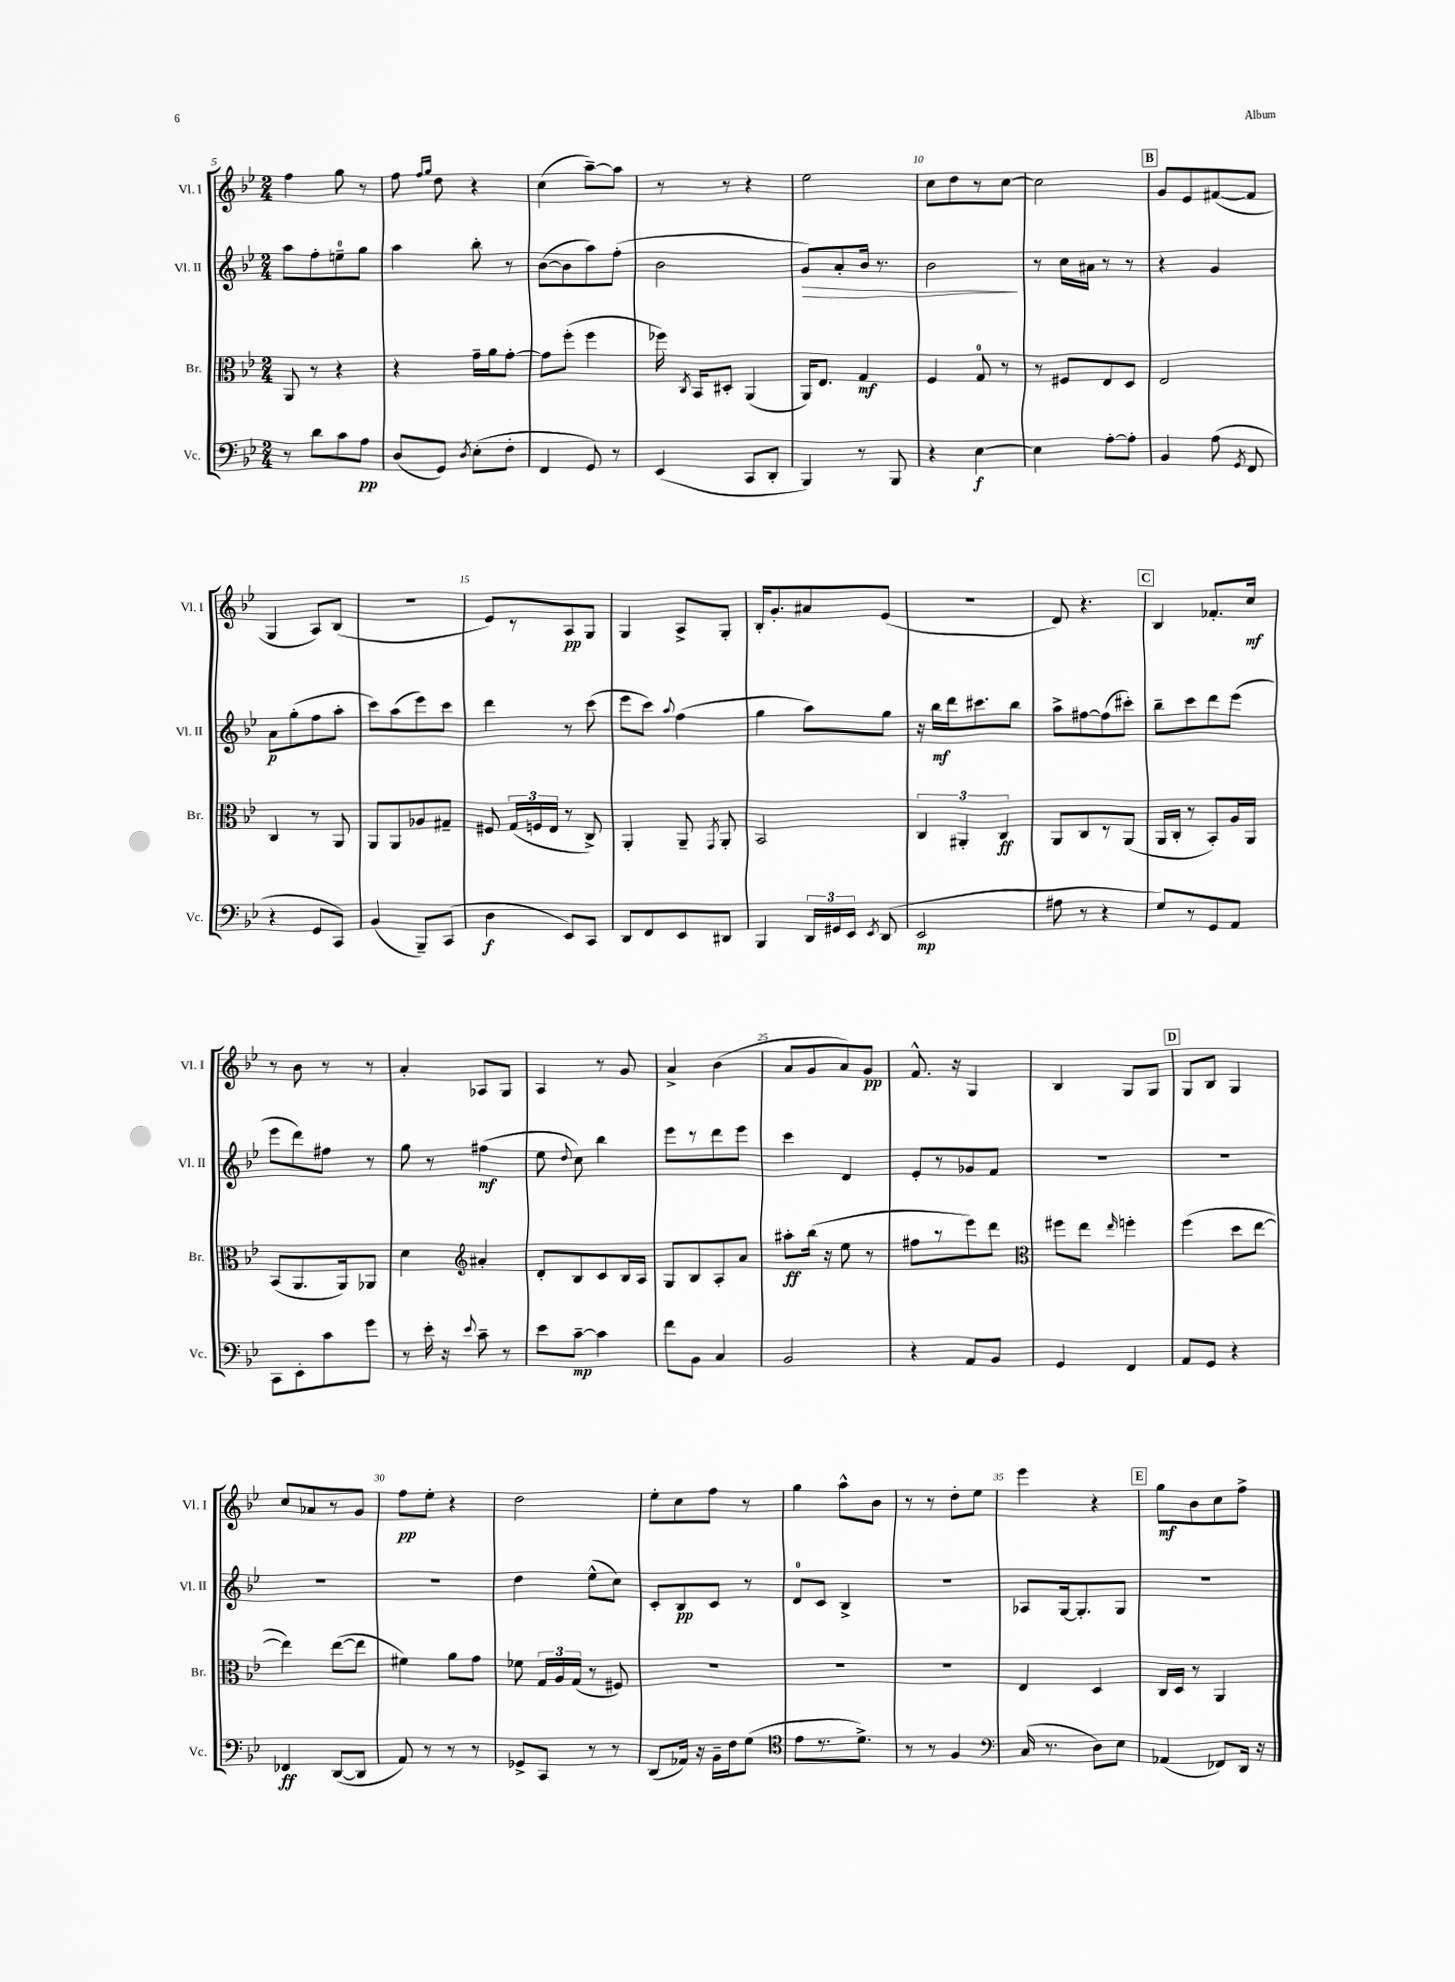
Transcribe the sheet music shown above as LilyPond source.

<<
\new StaffGroup <<
\new Staff = "s0" \with { instrumentName = "Vl. I" shortInstrumentName = "Vl. I" } {
    \clef treble \key bes \major \numericTimeSignature \time 2/4
    \autoBeamOff f''4 g''8 r8 |
    f''8 \grace { f''16[ g''16] } d''8 r4 |
    c''4( a''8[~--) a''8] |
    r8 r8 r4 |
    ees''2 |
    c''8[ d''8 r8 c''8]~ |
    c''2 |
    \mark \markup { \box "B" } g'8[ ees'8 fis'8~( fis'8] |
    g4 a8[) bes8]( |
    r2 |
    ees'8[) r8 a8\pp g8] |
    g4 a8[-> g8]-. |
    bes16[-. g'8.-. ais'8 ees'8]( |
    R2 |
    d'8) r4. |
    \mark \markup { \box "C" } bes4 fes'8.[-. c''16]\mf |
    r8 bes'8 r8 r8 |
    a'4-. aes8[ g8] |
    a4 r8 g'8 |
    a'4-> bes'4( |
    a'8[ g'8 a'8) g'8]\pp |
    f'8.-^ r16 g4 |
    bes4 g8[ g8] |
    \mark \markup { \box "D" } g8[ bes8] g4 |
    c''8[ aes'8 r8 g'8] |
    f''8[\pp ees''8]-. r4 |
    d''2 |
    ees''8[-. c''8 f''8] r8 |
    g''4 a''8[-^ bes'8] |
    r8 r8 d''8[-. ees''8] |
    ees'''4 r4 |
    \mark \markup { \box "E" } g''8[\mf bes'8 c''8 f''8]-> \bar "|." |
}
\new Staff = "s1" \with { instrumentName = "Vl. II" shortInstrumentName = "Vl. II" } {
    \clef treble \key bes \major \numericTimeSignature \time 2/4
    \autoBeamOff a''8[ f''8-. e''8-0-- g''8] |
    a''4 bes''8-. r8 |
    bes'8[~( bes'8 a''8) f''8]-.( |
    bes'2 |
    g'8[\>) a'8-. bes'16] r8. |
    bes'2\! |
    r8 c''16[ ais'16] r8 r8 |
    \mark \markup { \box "B" } r4 g'4 |
    a'8[\p g''8-.( f''8 a''8]-. |
    c'''8[) a''8( ees'''8) c'''8] |
    d'''4 r8 c'''8( |
    ees'''8[ c'''8]) \appoggiatura { a''8 } f''4( |
    g''4 a''8[) g''8] |
    r16 bes''16[\mf d'''16 cis'''8. bes''8] |
    a''8[-> fis''8~ fis''8( cis'''8]-.) |
    \mark \markup { \box "C" } bes''8[-- c'''8 d'''8 ees'''8]( |
    ees'''8[ d'''8) fis''8] r8 |
    g''8 r8 fis''4\mf( |
    ees''8 \appoggiatura { d''8 } c''8) bes''4 |
    ees'''8[ r8 d'''8 ees'''8] |
    c'''4 d'4 |
    ees'8[-. r8 ges'8 f'8] |
    R2 |
    \mark \markup { \box "D" } R2 |
    R2 |
    R2 |
    d''4 ees''8[-^( c''8]) |
    c'8[-. bes8\pp c'8] r8 |
    d'8[-0 c'8] bes4-> |
    R2 |
    aes8[ g16~ g8.-. g8] |
    \mark \markup { \box "E" } R2 \bar "|." |
}
\new Staff = "s2" \with { instrumentName = "Br." shortInstrumentName = "Br." } {
    \clef alto \key bes \major \numericTimeSignature \time 2/4
    \autoBeamOff a,8 r8 r4 |
    r4 g'16[-- a'16 g'8]~-. |
    g'8[ f''8]-.( f''4 |
    fes''16) \acciaccatura { c8 } bes,16[ dis8]-. a,4( |
    a,16[) ees8.] g4\mf |
    f4 g8-0 r8 |
    r8 fis8[ ees8 d8] |
    \mark \markup { \box "B" } ees2 |
    c4 r8 a,8 |
    a,8[ a,8 aes8 gis8]-- |
    fis8 \tuplet 3/2 { g16[( f16 ees16] } r8 c8->) |
    a,4-. a,8-- \acciaccatura { g,8 } a,8-. |
    bes,2 |
    \tuplet 3/2 { c4 ais,4-. c4\ff } |
    a,8[ c8 r8 a,8]( |
    \mark \markup { \box "C" } a,16[ c16]-. r8 bes,8[-.) a16 a,16] |
    bes,8[( a,8. a,16) aes,8] |
    d'4 \clef treble ais'4-. |
    d'8[-. bes8 c'8 bes16 a16] |
    g8[ bes8 a8-. a'8] |
    ais''8[-.\ff bes''16]( r16 ees''8 r8 |
    fis''8[ r8 ees'''8) d'''8] |
    \clef alto fis''8[ ees''8] \grace { ees''16 } f''4-. |
    \mark \markup { \box "D" } f''4( d''8[ ees''8]~ |
    ees''4) ees''8[~( ees''8] |
    fis'4) a'8[ g'8] |
    fes'8 \tuplet 3/2 { g16[ a16 g16]( } r8 fis8) |
    R2 |
    R2 |
    R2 |
    ees4 d4 |
    \mark \markup { \box "E" } c16[ d16] r8 a,4 \bar "|." |
}
\new Staff = "s3" \with { instrumentName = "Vc." shortInstrumentName = "Vc." } {
    \clef bass \key bes \major \numericTimeSignature \time 2/4
    \autoBeamOff r8 d'8[ c'8 a8]\pp |
    d8[( g,8]) \acciaccatura { d8 } ees8[-.( f8]-. |
    f,4 g,8) r8 |
    ees,4( c,8[ d,8]-. |
    bes,,4) r8 bes,,8 |
    r4 ees4~\f |
    ees4 a8[~-. a8]-. |
    \mark \markup { \box "B" } bes,4 a8( \acciaccatura { g,8 } f,8 |
    r4 g,8[ c,8]) |
    bes,4( bes,,8[--) c,8]( |
    d4\f ees,8[) c,8] |
    d,8[ f,8 ees,8 dis,8] |
    bes,,4 \tuplet 3/2 { d,16[ gis,16 ees,16] } \acciaccatura { ees,8 } d,8( |
    ees,2\mp |
    ais8 r8 r4 |
    \mark \markup { \box "C" } g8[) r8 g,8 a,8] |
    c,8[ ees,8-. c'8 g'8] |
    r8 ees'16-. r16 \appoggiatura { ees'8 } c'8-- r8 |
    ees'8[ c'8]~--\mp c'4 |
    f'8[ bes,8] c4 |
    bes,2 |
    r4 a,8[ bes,8] |
    g,4 f,4 |
    \mark \markup { \box "D" } a,8[ g,8] r4 |
    fes,4\ff d,8[~( d,8] |
    a,8) r8 r8 r8 |
    ges,8[-> c,8] r8 r8 |
    d,8[( aes,16]) r16 bes,16[-- f16 g8]( |
    \clef tenor ees'8[ r8. d'8.]->) |
    r8 r8 f4 |
    \clef bass c16( r8. d8[) ees8] |
    \mark \markup { \box "E" } aes,4( fes,8[) d,16] r16 \bar "|." |
}
>>
>>
\layout { \context { \Score currentBarNumber = #5 \override BarNumber.break-visibility = ##(#f #t #t) barNumberVisibility = #(every-nth-bar-number-visible 5) } }
